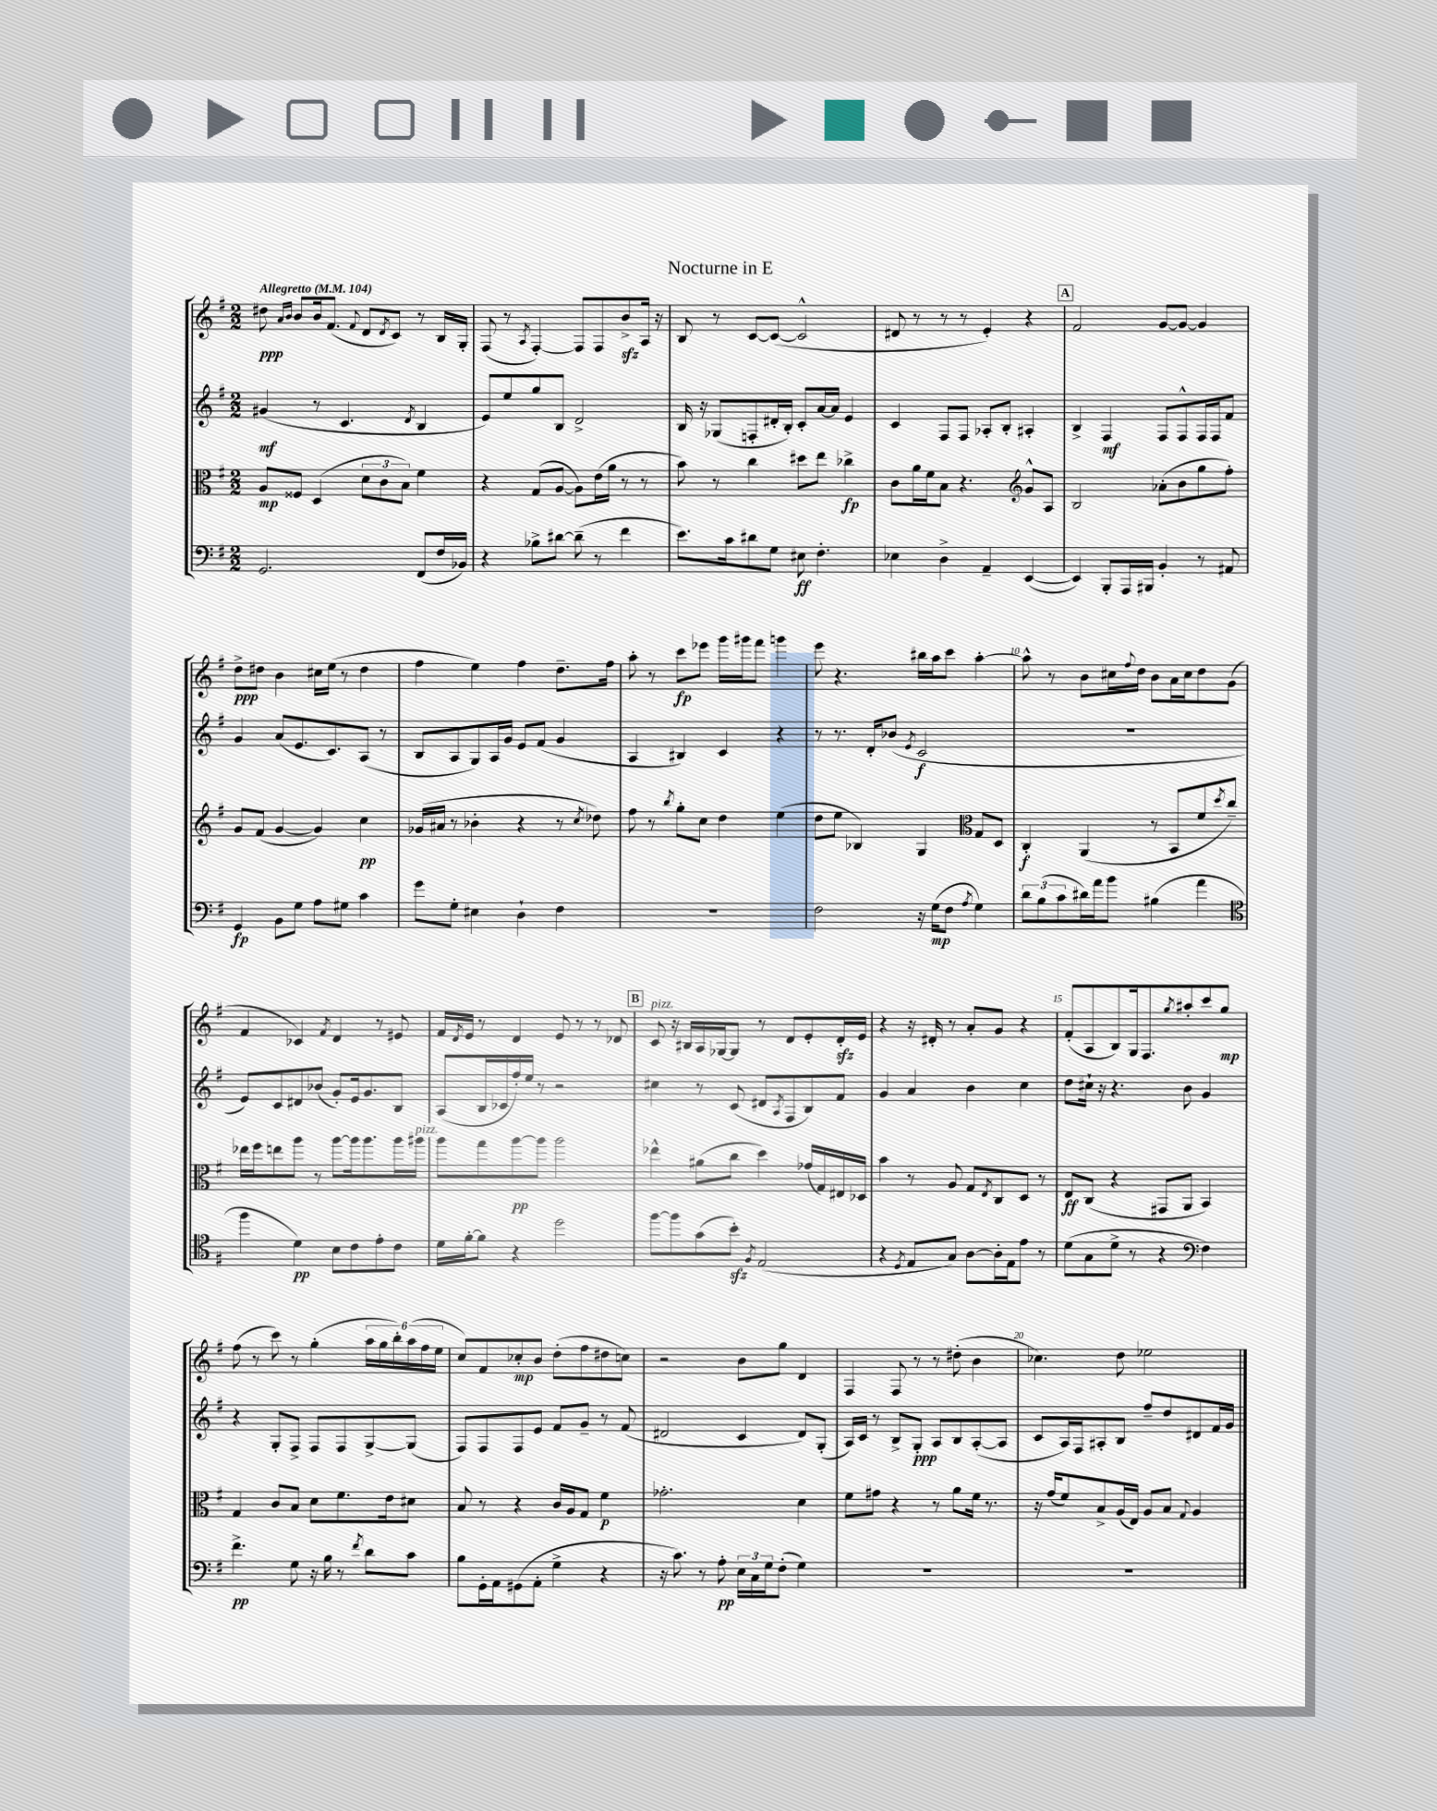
\header { title = "Nocturne in E" }
<<
\new StaffGroup <<
\new Staff = "s0" {
    \clef treble \key g \major \numericTimeSignature \time 2/2 \tempo "Allegretto" 4 = 104
    dis''8\ppp \grace { a'16 b'16 } b'8 b'16 fis'8.( \appoggiatura { fis'8 } d'8 \acciaccatura { d'8 } c'8) r8 b16 g16-. |
    fis8( r8 \acciaccatura { a8 } fis4~-.) fis8 fis8 b'8->\sfz a16 r16 |
    b8 r8 c'8~ c'8~( c'2-^ |
    dis'8 r8 r8 r8 e'4-.) r4 |
    \mark \markup { \box "A" } fis'2 g'8~ g'8~ g'4 |
    d''8->\ppp dis''8 b'4 cis''16 e''16( r8 dis''4 |
    fis''4 e''4) fis''4 d''8.-- fis''16 |
    a''8-. r8 c'''8\fp ees'''8 g'''16 gis'''16 fis'''8 g'''4 |
    e'''8 r4. bis''16 a''16 c'''8 a''4~-. |
    a''8-^ r8 b'8 cis''16 \appoggiatura { fis''8 } d''16 b'8 a'16 cis''16 d''8 g'8( |
    fis'4 ces'4) \acciaccatura { fis'8 } d'4 r8 eis'8 |
    fis'16 \acciaccatura { d'8 } e'16 r8 d'4 e'8 r8 r8 des'8 |
    \mark \markup { \box "B" } c'8^\markup { \italic "pizz." } r16 bis16 a16 ges16~ ges8 r8 d'8 e'8-. d'16-.\sfz e'16 |
    r4 r16 dis'16-. r8 a'8-. g'8 r4 |
    fis'8-.( a8 b8) g16 fis8. \acciaccatura { g''8 } ais''8-. c'''8 g''8\mp |
    fis''8( r8 c'''8) r8 g''4-.( \tuplet 6/4 { a''16 g''16 b''16-.) a''16( fis''16 e''16 } |
    c''8) fis'8 ces''8-.\mp b'8 d''8-.( fis''8 dis''8 c''8) |
    r2 b'8 g''8 d'4 |
    fis4 fis8 r8 r8 dis''8-.( b'4 |
    ces''4.) d''8 ees''2 \bar "|." |
}
\new Staff = "s1" {
    \clef treble \key g \major \numericTimeSignature \time 2/2
    gis'4\mf( r8 c'4. \acciaccatura { d'8 } b4 |
    e'8) e''8 g''8 b8 d'2-> |
    b16 r16 ges8( f8-. dis'16-. b16-.) c'8-. a'16~ a'16 e'4 |
    c'4 fis8 fis8 aes8-. b8-. ais4-. |
    \mark \markup { \box "A" } b4-> fis4\mf fis8 fis8-^ fis16 fis16 fis'8 |
    g'4 a'8( e'8. c'8.) a8( r8 |
    b8 a8 g8) a16 g'16 e'8 fis'8( g'4 |
    a4 bis4) c'4 r4 |
    r8 r8. d'16-. bes'8( \acciaccatura { e'8 } c'2\f |
    R1 |
    e'8) c'8 dis'8 bes'8( g'8-.) e'16 g'8. b8 |
    a8( b16 ces'16 fis''16-.) e''16 r8 r2 |
    \mark \markup { \box "B" } cis''4 r8 c'8( dis'8 \acciaccatura { a8 } fis8 b8) fis'8 |
    g'4 a'4 b'4 c''4 |
    d''8 cis''16-! r16 r4. b'8 g'4 |
    r4 g8-. fis8-> fis8 fis8 g8~-> g8( |
    fis8) fis8 fis8 e'8 fis'8 g'8-- r8 fis'8( |
    dis'2 c'4 dis'8) g8-.( |
    a16) c'16 r8 b8-> g8-.\ppp a8 b8 a8~-.( a8 |
    c'8 a16) fis16 ais8-. b8 fis''8-- d''8 dis'8 fis'16 g'16 \bar "|." |
}
\new Staff = "s2" {
    \clef alto \key g \major \numericTimeSignature \time 2/2
    a8\mp fisis8 d4( \tuplet 3/2 { d'8 c'8 b8) } fis'4 |
    r4 g8( a8~ a8) e'16( a'16 r8 r8 |
    b'8) r8 c''4 dis''8 e''8 ces''4->\fp |
    c'8 a'16 fis'16 b8 r4. \clef treble g'8-^ a8 |
    \mark \markup { \box "A" } b2 aes'8-.( b'8 g''8 fis''8-.) |
    g'8 fis'8( g'4~ g'4) c''4\pp |
    ges'16( ais'16 r8 bes'4-. r4 r8 \acciaccatura { c''8 } des''8) |
    fis''8 r8 \acciaccatura { b''8 } g''8-. c''8 d''4 e''4( |
    d''8 e''8 bes4) g4 \clef alto g8 d8 |
    c4-.\f a,4( r8 b,8 fis'8 \acciaccatura { d''8 } c''8--) |
    ees''16 fis''16 e''8 a''8 r8 a''8~ a''16 a''8. a''16 ais''16^\markup { \italic "pizz." } |
    a''8 g''8 a''8~\pp a''8 a''2 |
    \mark \markup { \box "B" } ees''4-^ ais'8( c''8 d''4) ges'16( g16) eis16 des16 |
    b'4 r8 a8 g8 \acciaccatura { e8 } c8 d8 r8 |
    e8\ff c8( r4 gis,8 a,8 b,4) |
    g4 c'8 b8 d'8 fis'8. e'16 dis'8 |
    b8 r8 r4 c'16 a16 g8 fis'4\p |
    ges'2.-. d'4 |
    fis'8 gis'8 r4 r8 a'8 fis'16 r8. |
    r16 g'16( fis'8) b8-> a16( e16) a8 b8 \appoggiatura { g8 } a4 \bar "|." |
}
\new Staff = "s3" {
    \clef bass \key g \major \numericTimeSignature \time 2/2
    g,2. fis,8( fis16 bes,16) |
    r4 bes8-> dis'8~ dis'8--( r8 fis'4 |
    e'8.) c'16 dis'8 g8 eis8\ff fis4.-. |
    ees4 d4-> a,4-- e,4~( |
    \mark \markup { \box "A" } e,4) b,,8-. a,,16 bis,,16 b,4-. r8 ais,8 |
    g,4\fp b,8 g8 a8 gis8 c'4 |
    g'8 g8-. eis4 d4-! fis4 |
    R1 |
    fis2 r16 g16\mp( fis8 \acciaccatura { a8 } g4) |
    \tuplet 3/2 { d'8 b8( c'8 } dis'16) a'16 b'8 bis4( a'4 |
    \clef tenor fis''4 d'4\pp) b8 c'8 e'8-. c'8 |
    d'16 fis'16~-. fis'8 r4 d''2 |
    \mark \markup { \box "B" } fis''8~ fis''8 g'8( b'8-.\sfz) \acciaccatura { fis8 } e2( |
    r4 \acciaccatura { d8 } e8 g8) a8~ a16-. e16 e'8 r8 |
    d'8( g8 d'8-> r8 r4 \clef bass fis4) |
    fis'4.->\pp g8 r16 b16 r8 \acciaccatura { fis'8 } d'8 c'8 |
    b8 g,16-. a,16 gis,8( a,8-. g4-> r4 |
    r16 c'8.) r8 a8-.\pp \tuplet 3/2 { e16 c16 g16 } fis8-.( g4) |
    R1 |
    R1 \bar "|." |
}
>>
>>
\layout { \context { \Score \override BarNumber.break-visibility = ##(#f #t #t) barNumberVisibility = #(every-nth-bar-number-visible 5) } }
